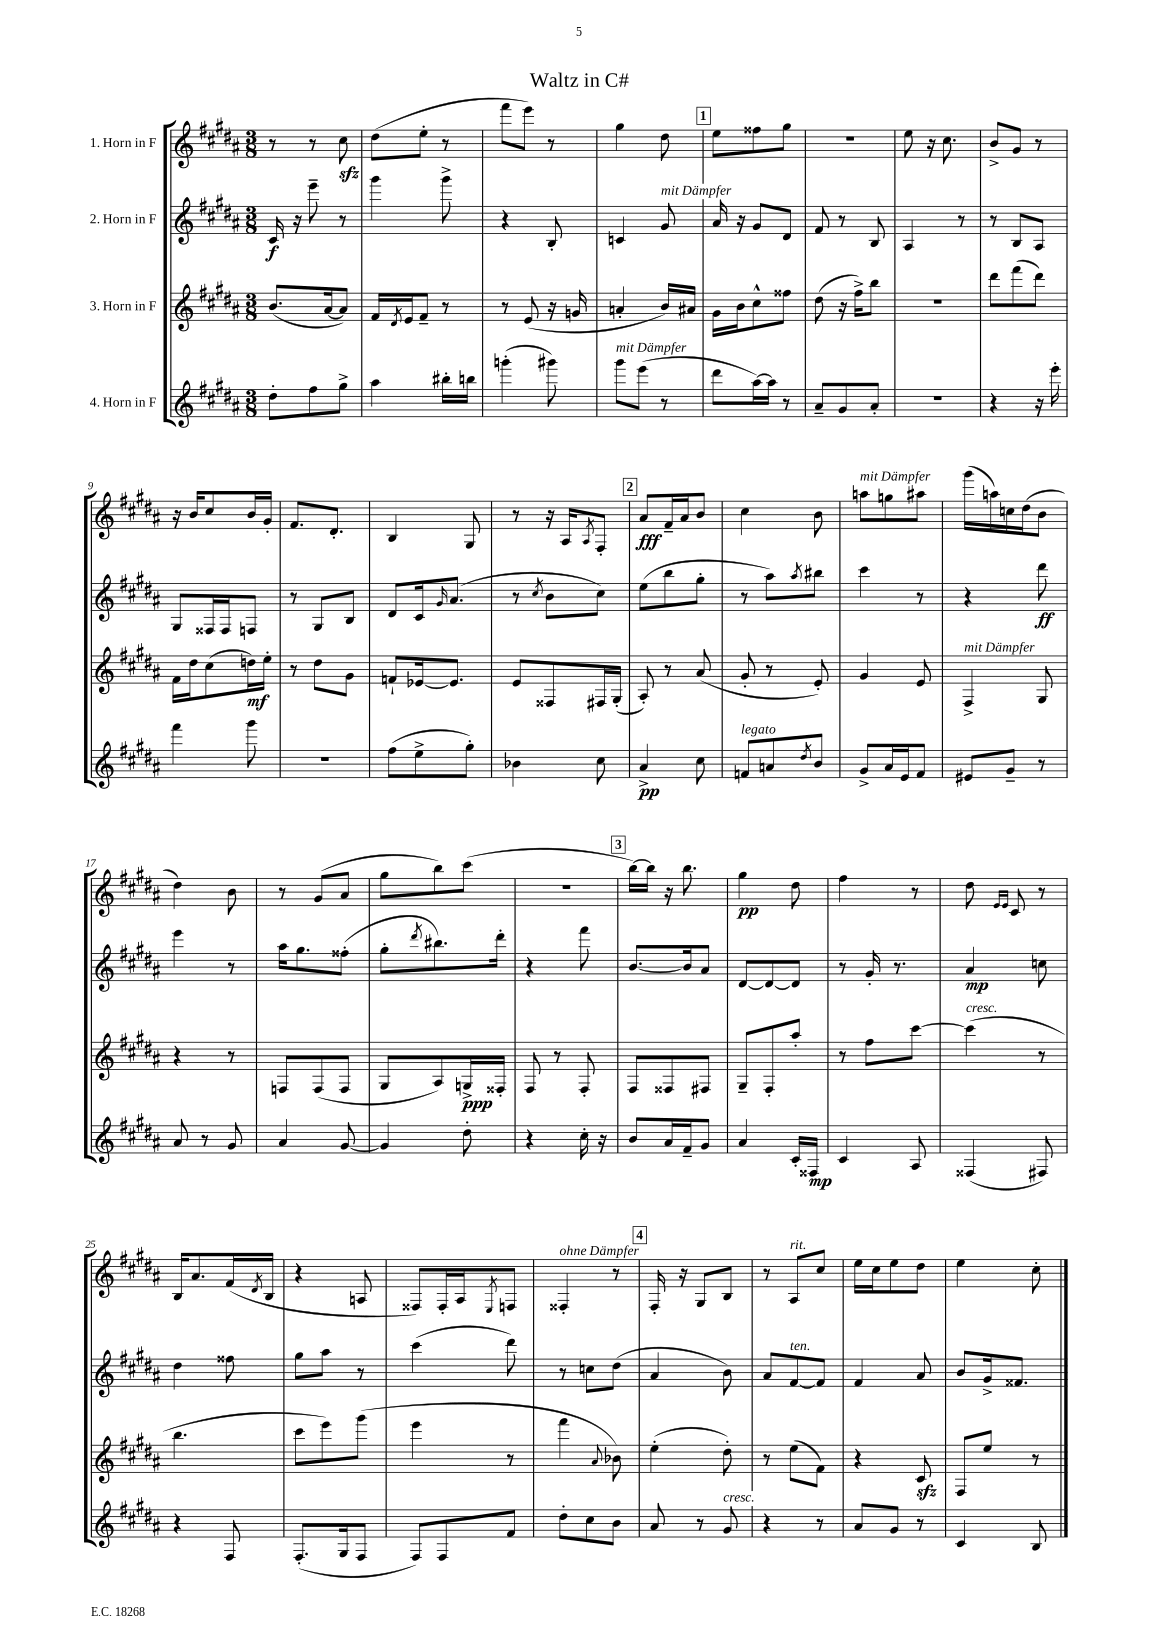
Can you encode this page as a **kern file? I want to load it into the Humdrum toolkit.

**kern	**kern	**kern	**kern
*staff4	*staff3	*staff2	*staff1
*clefG2	*clefG2	*clefG2	*clefG2
*k[f#c#g#d#a#]	*k[f#c#g#d#a#]	*k[f#c#g#d#a#]	*k[f#c#g#d#a#]
*M3/8	*M3/8	*M3/8	*M3/8
8dd#'	(8.b	16c#	8r
.	.	16r	.
8ff#	.	8eee~	8r
.	[16a#	.	.
8gg#^	8a#])	8r	8cc#
=	=	=	=
4aa#	16f#	4ggg#	(8dd#
.	8qd#	.	.
.	16e	.	.
.	8f#~	.	8ee'
16bb#'	8r	8ggg#^	8r
16bb	.	.	.
=	=	=	=
(4ggg'	8r	4r	8fff#
.	(8e	.	8eee)
8ggg#)	16r	8B'	8r
.	16g	.	.
=	=	=	=
8ggg#	4a'	4c	4gg#
(8eee	.	.	.
8r	16b)	8g#	8dd#
.	16a#	.	.
=	=	=	=
8ddd#	16g#	16a#	8ee
.	16b	16r	.
[16aa#)	8cc#^^	8g#	8ff##
16aa#]	.	.	.
8r	8ff##	8d#	8gg#
=	=	=	=
8a#~	(8dd#	8f#	4.r
8g#	16r	8r	.
.	16ff#^)	.	.
8a#'	8bb	8B	.
=	=	=	=
4.r	4.r	4A#	8ee
.	.	.	16r
.	.	.	8.cc#
.	.	8r	.
=	=	=	=
4r	8ddd#	8r	8b^
.	(8fff#	8B	8g#
16r	8ddd#)	8A#	8r
16eee'	.	.	.
=	=	=	=
4fff#	16f#	8G#	16r
.	16dd#	.	16b
.	(8cc#	16F##	8cc#
.	.	16F##	.
8ggg#	16dd)	8F	16b
.	16ee'	.	16g#'
=	=	=	=
4.r	8r	8r	8.f#
.	8dd#	8G#	.
.	.	.	8.d#'
.	8g#	8B	.
=	=	=	=
(8ff#	8f`	8d#	4B
8ee^	[16e-	16c#	.
.	.	16qqg#	.
.	8.e-]	(8.a#	.
8gg#')	.	.	8G#
=	=	=	=
4b-	8e	8r	8r
.	.	8qcc#	.
.	8F##	8b	16r
.	.	.	16A#
.	.	.	8qA#
8cc#	16F#	8cc#)	8F#'
.	(16G#'	.	.
=	=	=	=
4a#^	8A#')	(8ee	8a#
.	8r	8bb	16f#~
.	.	.	16a#
8cc#	(8a#	8gg#'	8b
=	=	=	=
8f	8g#'	8r	4cc#
8a	8r	8aa#)	.
8qdd#	.	8qaa#	.
8b	8e')	8bb#	8b
=	=	=	=
8g#^	4g#	4ccc#	8aa
16a#	.	.	8gg
16e	.	.	.
8f#	8e	8r	8aa#
=	=	=	=
8e#	4F#^	4r	(16ggg#
.	.	.	16aa)
8g#~	.	.	16cc
.	.	.	(16dd#
8r	8G#	8ddd#	8b
=	=	=	=
8a#	4r	4eee	4dd#)
8r	.	.	.
8g#	8r	8r	8b
=	=	=	=
4a#	8F	16aa#	8r
.	.	8.gg#	.
.	(8F	.	(8g#
[8g#	8F	(8ff##'	8a#
=	=	=	=
4g#]	8G#	8gg#'	8gg#
.	.	8qddd#	.
.	8A#)	8.bb#)	8bb)
8dd#'	16G^	.	(8ccc#
.	16F##'	16ddd#'	.
=	=	=	=
4r	8F#	4r	4.r
.	8r	.	.
16cc#'	8F#'	8fff#	.
16r	.	.	.
=	=	=	=
8b	8F#	[8.b	[16bb)
.	.	.	16bb]
16a#	8F##	.	16r
16f#~	.	16b]	8.bb
8g#	8F#	8a#	.
=	=	=	=
4a#	8G#~	[8d#	4gg#
.	8F#'	8d#_	.
16c#'	8aa#'	8d#]	8dd#
16F##	.	.	.
=	=	=	=
4c#	8r	8r	4ff#
.	8ff#	16g#'	.
.	.	8.r	.
8A#	[8ccc#	.	8r
=	=	=	=
(4F##	(4ccc#]	4a#	8dd#
.	.	.	16qqe
.	.	.	16qqe
.	.	.	8c#
8F#)	8r	8cc	8r
=	=	=	=
4r	4.bb	4dd#	16B
.	.	.	8.a#
8F#	.	8ff##	(16f#
.	.	.	8qd#
.	.	.	16B
=	=	=	=
(8.F#'	8ccc#	8gg#	4r
.	8eee)	8aa#	.
16G#	.	.	.
8F#	(8ggg#	8r	8A
=	=	=	=
8F#)	4eee	(4ccc#	8F##)
8F#	.	.	16F##'
.	.	.	16A#
.	.	.	8qE
8f#	8r	8ddd#)	8F
=	=	=	=
8dd#'	4fff#	8r	4F##'
8cc#	.	8cc	.
.	8qqa#	.	.
8b	8b-)	(8dd#	8r
=	=	=	=
8a#	(4ee'	4a#	16F#'
.	.	.	16r
8r	.	.	8G#
8g#	8dd#')	8b)	8B
=	=	=	=
4r	8r	8a#	8r
.	(8ee	[8f#	8A#
8r	8f#)	8f#]	8cc#
=	=	=	=
8a#	4r	4f#	16ee
.	.	.	16cc#
8g#	.	.	8ee
8r	8c#	8a#	8dd#
=	=	=	=
4c#	8F#	8b	4ee
.	8ee	16g#^	.
.	.	8.f##	.
8B	8r	.	8cc#'
==	==	==	==
*-	*-	*-	*-
